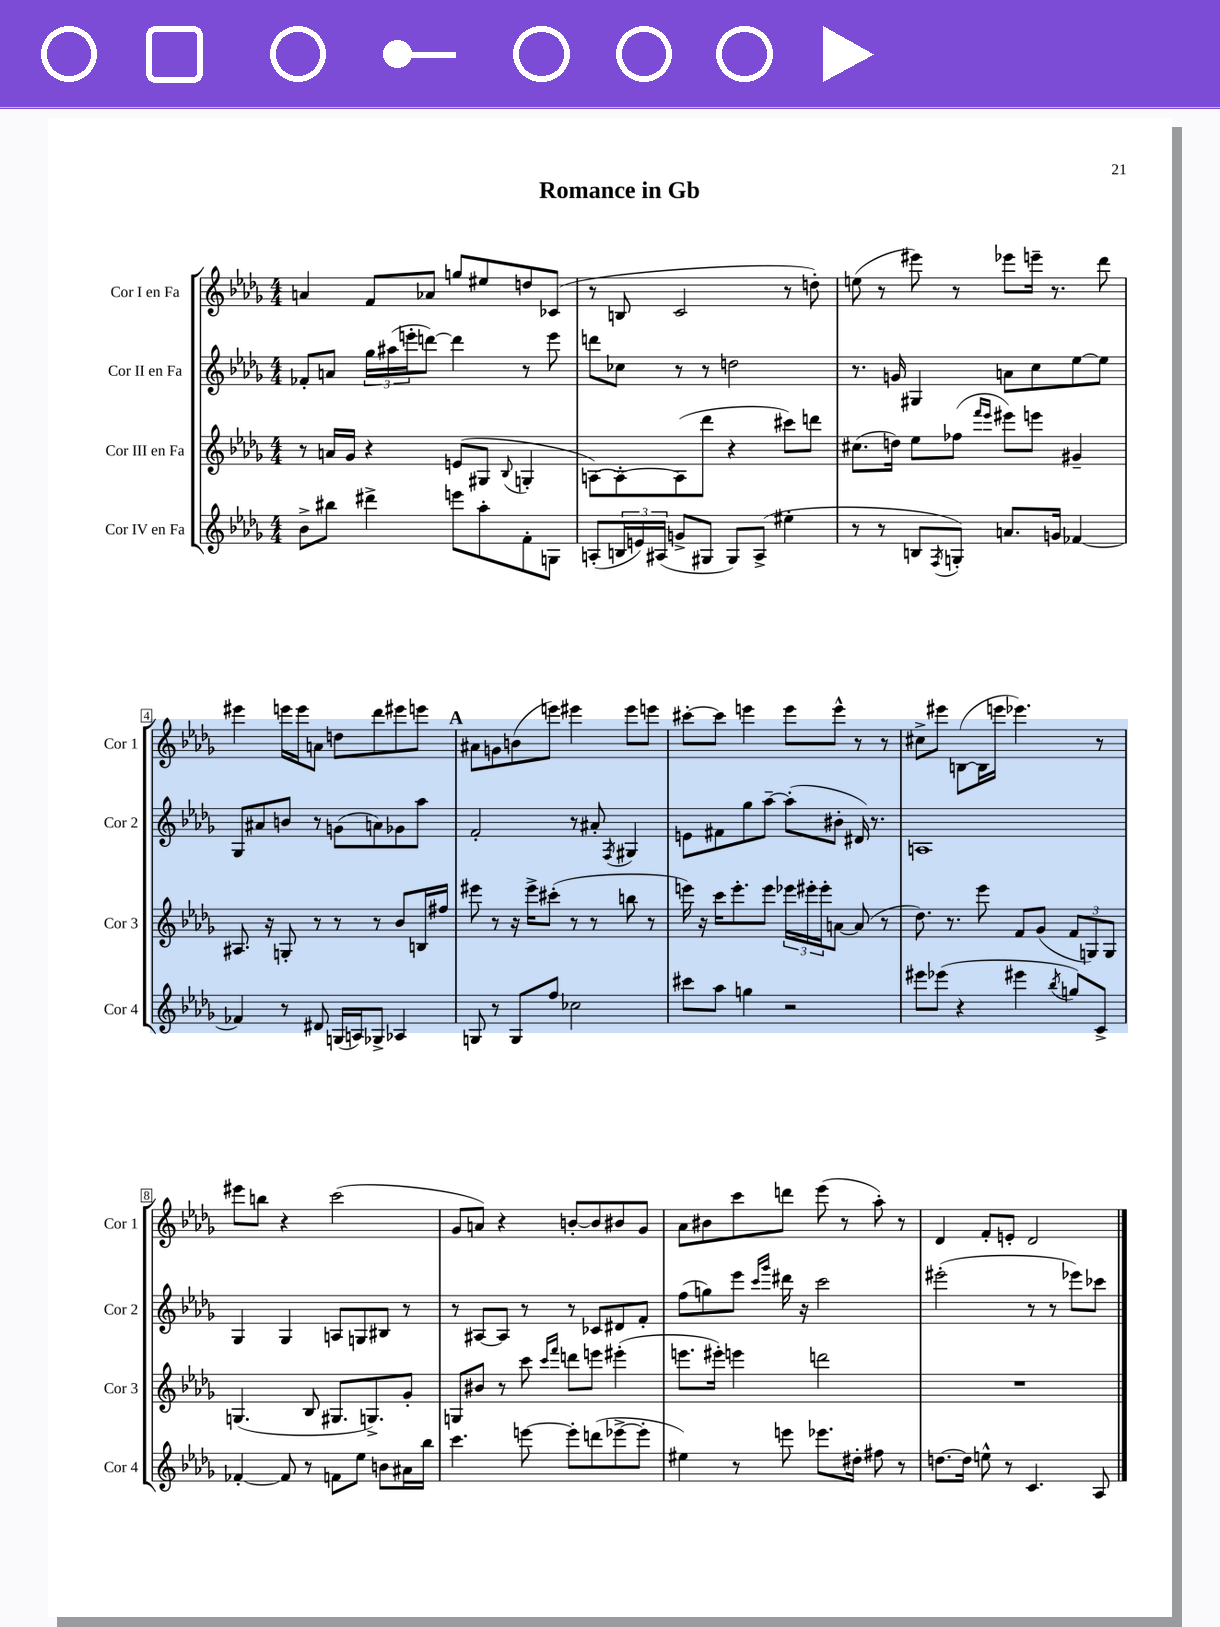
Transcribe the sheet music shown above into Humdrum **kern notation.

**kern	**kern	**kern	**kern
*part4	*part3	*part2	*part1
*staff4	*staff3	*staff2	*staff1
*I"Cor IV en Fa	*I"Cor III en Fa	*I"Cor II en Fa	*I"Cor I en Fa
*I'Cor 4	*I'Cor 3	*I'Cor 2	*I'Cor 1
*clefG2	*clefG2	*clefG2	*clefG2
*k[b-e-a-d-g-]	*k[b-e-a-d-g-]	*k[b-e-a-d-g-]	*k[b-e-a-d-g-]
*M4/4	*M4/4	*M4/4	*M4/4
=1	=1	=1	=1
8b-^\L	8r	8f-X'/L	4an/
8bb#X\J	16an/LL	8an/J	.
.	16g-/JJ	.	.
4ddd#X^\	4r	24gg-\LL	8f/L
.	.	(24aa#X\	.
.	.	24eeen'\J	.
.	.	[8dddn\J)	8a-X/J
8eeen\L	(8en/L	4ddd\]	8ggn/L
8aa-'\	8G#X/J	.	8ee#X/
.	8qqB-/	.	.
8f'\	4Gn'/	8r	8ddn/
8Gn\J	.	8eee\	(8c-X/J
=2	=2	=2	=2
(8An'/L	[8An\L)	8dddn\L	8r
24Bn/L	8A'\_	8cc-X\J	8Bn/
24en/)	.	.	.
(24A#X/JJ	.	.	.
8gn^/L	(8A\]	8r	2c/
8G#X/J	8ddd-\J	8r	.
8G#/L)	4r	2ddn\	.
(8A#^/J	.	.	.
4ee#X'\	8ccc#X\L)	.	8r
.	8dddn\J	.	8ddn'\)
=3	=3	=3	=3
8r	(8.cc#X\L	8.r	(8een\
8r	.	.	8r
.	16ddn\Jk)	16gn/	.
8Bn/L	8ee-\L	4G#X/	8eee#X\)
8qF/	.	.	.
8Gn'/J)	(8ff-X\J	.	8r
.	16qqfff/LL	.	.
.	16qqeee-/JJ	.	.
8.an/L	8eee#X\L)	8an\L	8eee-X\L
.	8eeen\J	8cc\	16eeen~\Jk
16gn/Jk	.	.	8.r
[4f-X/	4g#X~/	[8ee-\	.
.	.	8ee-\J]	8ddd-\
!!LO:LB:g=z
=4	=4	=4	=4
4f-X/]	8.A#X/	8G-/L	4eee#X\
.	.	8a#X/	.
.	16r	.	.
8r	8Gn'/	8bn/J	16eeen\LL
.	.	.	16eee\J
8d#X/	8r	8r	8an\J
(16Gn/LL	8r	(8gn\L	8ddn\L
16An/J)	.	.	.
8G-X^/J	8r	8an\)	8ddd-\
4A-X/	8b-/L	8g-X\	8eee#X\
.	16Bn/L	8aa-\J	8eeen\J
.	16ff#X/JJ	.	.
!!LO:REH:place=s1:t=A
=5	=5	=5	=5
8Gn/	8eee#X\	2f'/	8a#X\L
8r	8r	.	8gn\
8G/L	16r	.	(8bn\
.	16eee#^\KL	.	.
8ff/J	(8ccc#X'\J	.	8eeen\J)
2cc-X\	8r	8r	4eee#X\
.	8r	8a#X'/	.
.	.	8qF/	.
.	8bbn\	4G#X/	8eee#\L
.	8r	.	8eeen\J
=6	=6	=6	=6
8ccc#X\L	16eeen\)	8en\L	[8ccc#X'\L
.	16r	.	.
8aa-\J	16ccc\KL	8f#X\	8ccc#\J]
.	8.eee'\	.	.
4ggn\	.	8gg-\	4eeen\
.	8eee\J	[8aa-~\J	.
2r	24eee-X\LL	(8aa-'\L]	8eee\L
.	24eee#X'\	.	.
.	24eee#'\J	.	.
.	[8an\J	8b#X'\J	8eee^^\J
.	(8a/]	16d#X/)	8r
.	.	8.r	.
.	8r	.	8r
=7	=7	=7	=7
8eee#X\L	8.dd-\)	1An	8cc#X^\L
(8eee-X\J	.	.	8eee#X\J
.	8.r	.	.
4r	.	.	([8Bn\L
.	8eee-\	.	16B\L]
.	.	.	16eeen\JJ
4eee#X\	8f/L	.	4.eee-X\)
.	(8g-/J	.	.
8qbb-/	.	.	.
8ggn/L)	12f/L	.	.
.	12Gn/)	.	.
8c^/J	.	.	8r
.	12G/J	.	.
!!LO:LB:g=z
=8	=8	=8	=8
[4f-X'/	(4.Gn/	4G-/	8eee#X\L
.	.	.	8bbn\J
8f-/]	.	4G-/	4r
8r	8B-/	.	.
8fn\L	8.G#X/L	8An/L	(2ccc\
8ee-\J	.	8Gn/	.
.	8.Gn^/)	.	.
8bn\L	.	8B#X/J	.
16a#X\L	8g-'/J	8r	.
16bb-\JJ	.	.	.
=9	=9	=9	=9
4.ccc\	8Gn/L	8r	8g-/L
.	8b#X/J	[8A#X/L	8an/J)
.	8r	8A#/J]	4r
[8eeen\	8ccc\	8r	.
.	16qqccc/LL	.	.
.	16qqfff/JJ	.	.
8eee'\L]	8dddn\L	8r	[8bn'/L
(8dddn\	8eeen\J	8c-X/L	8b/]
[8eee-X^\	(4eee#X'\	8d#X/	8b#X/
8eee-'\J]	.	8f'/J	8g-/J
=10	=10	=10	=10
4ee#X\)	8.eeen\L	(8ff\L	8a-\L
.	.	8ggn\)	8b#X\
.	16eee#X'\Jk)	.	.
8r	4eeen\	8eee-\J	8ccc\
.	.	16qqccc/LL	.
.	.	16qqggg-/JJ	.
8eeen\	.	16ddd#X\	8dddn\J
.	.	16r	.
8.eee-X\L	2dddn\	2ccc\	(8eee-\
.	.	.	8r
16dd#X'\Jk	.	.	.
8ff#X\	.	.	8aa-'\)
8r	.	.	8r
=11	=11	=11	=11
[8.ddn\L	1r	(2eee#X'\	4d-/
16dd\Jk]	.	.	.
8een^^\	.	.	8f'/L
8r	.	.	8en'/J
4.c/	.	8r	2d-/
.	.	8r	.
.	.	8eee-X\L)	.
8A-/	.	8ccc-X\J	.
==	==	==	==
*-	*-	*-	*-
